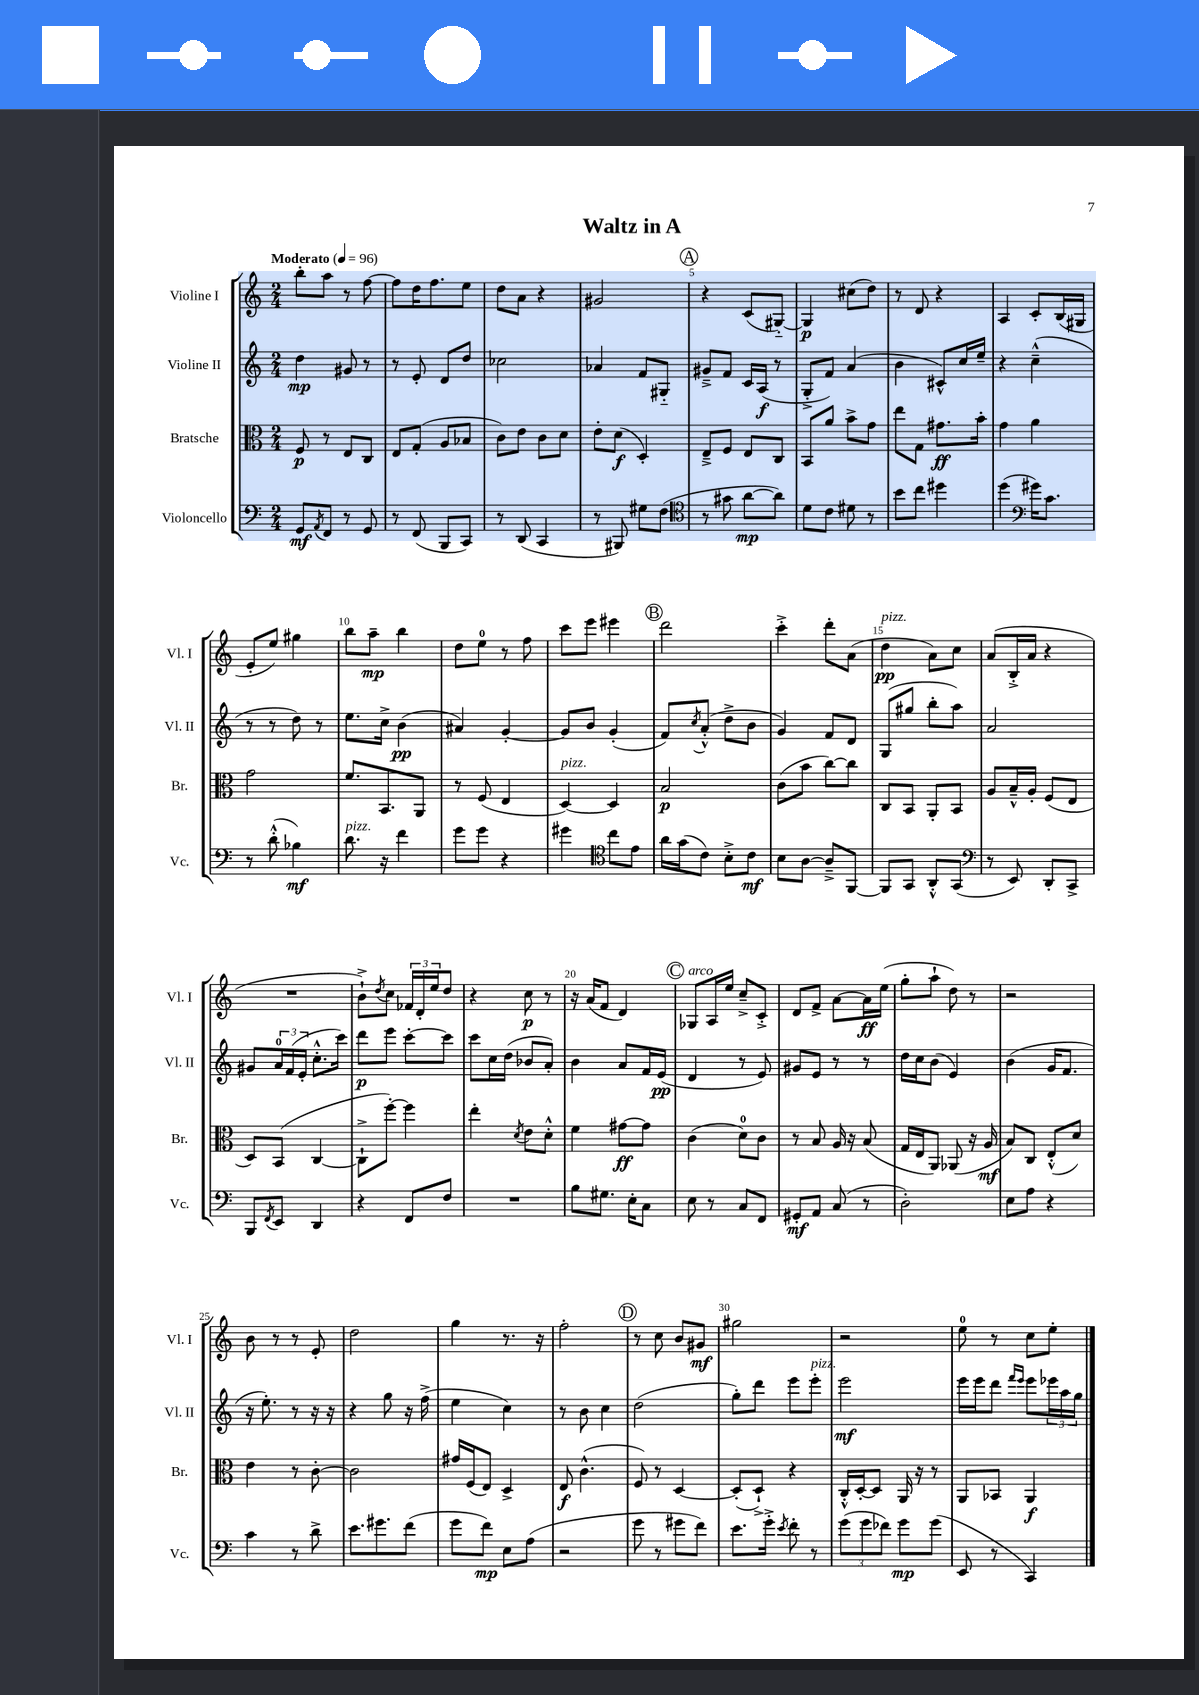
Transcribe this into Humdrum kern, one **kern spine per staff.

**kern	**kern	**kern	**kern
*staff4	*staff3	*staff2	*staff1
*clefF4	*clefC3	*clefG2	*clefG2
*k[]	*k[]	*k[]	*k[]
*M2/4	*M2/4	*M2/4	*M2/4
*MM96	*MM96	*MM96	*MM96
8GG	8F	4dd	8bb'
8qAA	.	.	.
8FF	8r	.	8aa
8r	8E	8g#	8r
8GG	8C	8r	[8ff
=	=	=	=
8r	8E	8r	8ff]
(8FF	(8G'	8e'	16dd
.	.	.	8.ff
8BBB	8A	8d	.
8CC)	8B-	8dd	8ee
=	=	=	=
8r	8c)	2cc-	8dd
(8DD	8e	.	8a
4CC	8c	.	4r
.	8d	.	.
=	=	=	=
8r	8e'	4a-	2g#
8BBB#)	(8d	.	.
8G#	4D')	8f	.
(8F	.	8G#'~	.
=	=	=	=
*clefC4	*	*	*
8r	8E~^	8g#~^	4r
8g#	8F	8f	.
[8a	8E	16c	(8c
.	.	(16A	.
8a])	8C	8r	[8G#'~)
=	=	=	=
8d	8BB	8G'^	4G#]
8c	8a	8f)	.
8d#	8b^	(4a	(8cc#
8r	8g	.	8dd)
=	=	=	=
8b	8ee	4b	8r
8cc	8G	.	8d
4dd#	8.g#	8c#^^)	4r
.	.	16cc	.
.	16b'	16ee~	.
=	=	=	=
(4dd	4g	4r	4A
*clefF4	*	*	*
16g#)	4a	(4cc~^^	8c'
8.c	.	.	.
.	.	.	(16B
.	.	.	16G#
=	=	=	=
8r	2g	8r	8e'
(8d'^^	.	8r	8ee)
4B-)	.	8dd)	4gg#
.	.	8r	.
=	=	=	=
8.d	8.f	8.ee	8bb
.	.	.	8aa~
16r	8.BB	16cc^	.
4f	.	(4b	4bb
.	8AA	.	.
=	=	=	=
8g	8r	4a#)	8dd
8g	(8F	.	8ee
4r	4E	[4g'	8r
.	.	.	8ff
=	=	=	=
4g#	[4D)	8g]	8ccc
.	.	8b	8eee
*clefC4	*	*	*
8cc	4D]	(4g'	4eee#
8e	.	.	.
=	=	=	=
16a	2B	8f)	2ddd
(16g	.	.	.
.	.	8qcc	.
8c)	.	(8a'^^	.
8B'^	.	8dd^	.
8c	.	8b	.
=	=	=	=
8B	(8c	4g)	4ccc'^
[8A	8b	.	.
8A~^]	[8cc)	8f	8ddd'
[8FF	8cc]	8d	(8a
=	=	=	=
8FF]	8C	(8G	4dd
8GG	8BB	8gg#	.
8AA'^^	8AA'	8bb'	8a)
(8GG	8BB	8aa)	8cc
=	=	=	=
*clefF4	*	*	*
8r	8A	2a	(8a
8EE)	16B~^^	.	16B'^
.	16A'	.	16a
8DD'	(8F	.	4r
8CC^	8E	.	.
=	=	=	=
8BBB	8D)	8g#	2r
8qFF	.	.	.
8EE	(8BB	24a	.
.	.	(24f	.
.	.	24e'	.
4DD	[4C	8.cc'^^	.
.	.	16ccc)	.
=	=	=	=
4r	8C`^]	8ddd	8b`^)
.	.	.	8qdd
.	[8ff')	8eee	8cc
8FF	4ff]	[8ccc'	24f-
.	.	.	24d'
.	.	.	24ee
8F	.	8ccc]	8dd
=	=	=	=
2r	4ee'	8ccc	4r
.	.	16cc	.
.	.	(16dd	.
.	8qd	.	.
.	8e	8b-	8cc
.	8d'^^	8a')	8r
=	=	=	=
8B	4f	4b	16r
.	.	.	(16a
8.G#	.	.	8f
.	[8g#	8a	4d)
16E'	.	.	.
8C	8g#]	16f	.
.	.	(16e	.
=	=	=	=
8E	(4c	4d	8G-
8r	.	.	16A
.	.	.	16ee
8C	8d)	8r	8cc~^
8FF	8c	8e)	8c'^
=	=	=	=
8GG#'	8r	8g#	8d
8AA	8B	8e	8f^
(8C	16A	8r	[8a
.	16r	.	.
8r	(8B	8r	16a]
.	.	.	(16ee
=	=	=	=
2D')	16G	16dd	8gg'
.	16E	16cc	.
.	8AA)	(8b	8aa`
.	(8AA-	4e)	8dd)
.	16r	.	8r
.	16A	.	.
=	=	=	=
8E	8B)	(4b	2r
8A	8C	.	.
4r	(8E'^^	16g	.
.	.	8.f	.
.	8d)	.	.
=	=	=	=
4c	4e	16r	8b
.	.	8.ee')	.
.	.	.	8r
8r	8r	8r	8r
8d^	[8c'	16r	8e'
.	.	16r	.
=	=	=	=
8.e	2c]	4r	2dd
8.g#	.	.	.
.	.	8gg	.
(8f	.	16r	.
.	.	(16ff^	.
=	=	=	=
8g	16g#	4ee	4gg
.	(16F	.	.
8f)	8E)	.	.
8E	4D^	4cc)	8.r
(8A	.	.	.
.	.	.	16r
=	=	=	=
2r	8E	8r	2ff'
.	(4.c^^	8b	.
.	.	4cc	.
=	=	=	=
8g	8F)	(2dd	8r
8r	8r	.	8cc
8g#	[4D	.	8b
8f)	.	.	8g#
=	=	=	=
8.e	(8D']	8gg')	2gg#
.	8D`^)	8ddd	.
16g'^	.	.	.
8qe	.	.	.
8f'	4r	8eee	.
8r	.	8eee'	.
=	=	=	=
(12g	16C'^^	2eee	2r
.	[16D'	.	.
12g	.	.	.
.	8D]	.	.
12f-)	.	.	.
8g	16AA	.	.
.	16r	.	.
(8g	8r	.	.
=	=	=	=
8EE	8AA	16eee	8ee
.	.	16eee	.
8r	8BB-	8ddd	8r
.	.	16qqfff	.
.	.	16qqeee	.
4CC)	4AA	8eee	8cc
.	.	24eee-	8ee'
.	.	24aa	.
.	.	24gg	.
==	==	==	==
*-	*-	*-	*-
